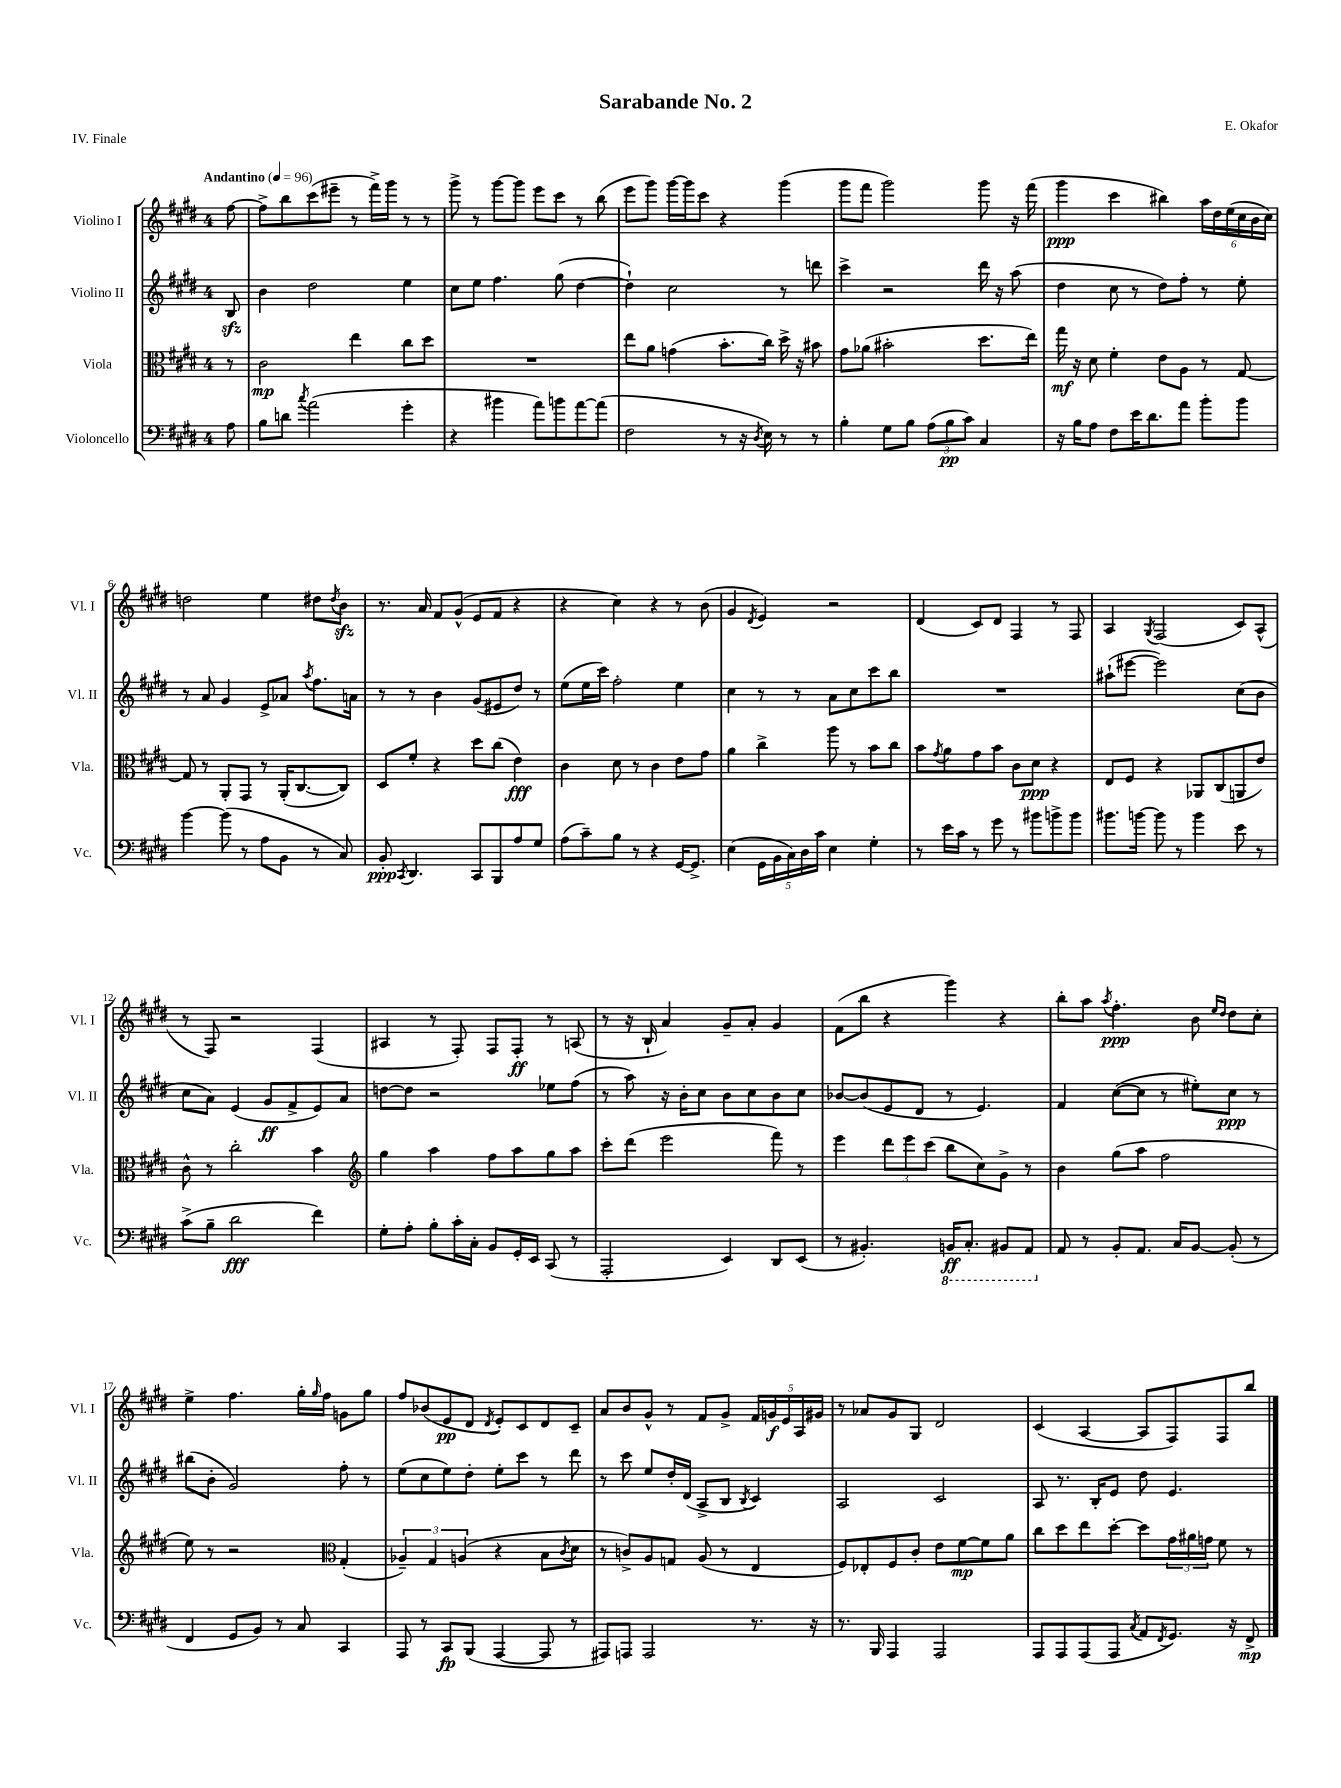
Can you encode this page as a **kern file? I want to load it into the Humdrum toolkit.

**kern	**dynam	**kern	**dynam	**kern	**dynam	**kern	**dynam
*part4	*part4	*part3	*part3	*part2	*part2	*part1	*part1
*staff4	*staff4	*staff3	*staff3	*staff2	*staff2	*staff1	*staff1
*I"Violoncello	*	*I"Viola	*	*I"Violino II	*	*I"Violino I	*
*I'Vc.	*	*I'Vla.	*	*I'Vl. II	*	*I'Vl. I	*
*clefF4	*	*clefC3	*	*clefG2	*	*clefG2	*
*k[f#c#g#d#]	*	*k[f#c#g#d#]	*	*k[f#c#g#d#]	*	*k[f#c#g#d#]	*
*M4/4	*	*M4/4	*	*M4/4	*	*M4/4	*
*MM96	*	*MM96	*	*MM96	*	*MM96	*
=	=	=	=	=	=	=	=
!	!	!	!	!	!	!LO:TX:a:B:t=Andantino	!
8A\	.	8r	.	8Bzz/	.	[8ff#\	.
=1	=1	=1	=1	=1	=1	=1	=1
8B\L	.	2c#\	mp	4b\	.	8ff#^\L]	.
8dn\J	.	.	.	.	.	8bb\	.
8qcc#/	.	.	.	.	.	.	.
(2a\	.	.	.	2dd#\	.	(8ccc#\	.
.	.	.	.	.	.	8eee#X~\J	.
.	.	4ee\	.	.	.	8r	.
.	.	.	.	.	.	16fff#^\LL)	.
.	.	.	.	.	.	16ggg#\JJ	.
4g#'\	.	8cc#\L	.	4ee\	.	8r	.
.	.	8dd#\J	.	.	.	8r	.
=2	=2	=2	=2	=2	=2	=2	=2
4r	.	1r	.	8cc#\L	.	8ggg#^\	.
.	.	.	.	8ee\J	.	8r	.
4b#X\	.	.	.	4.ff#\	.	[8ggg#\L	.
.	.	.	.	.	.	8ggg#\J]	.
8a\L)	.	.	.	.	.	8eee\L	.
8bn\	.	.	.	(8gg#\	.	8ccc#\J	.
[8a\	.	.	.	[4dd#\	.	8r	.
(8a\J]	.	.	.	.	.	(8bb\	.
=3	=3	=3	=3	=3	=3	=3	=3
2F#\	.	8ee\L	.	4dd#`\])	.	8eee\L	.
.	.	8a\J	.	.	.	8ggg#\J)	.
.	.	(4gn\	.	2cc#\	.	[16ggg#\LL	.
.	.	.	.	.	.	16ggg#\J]	.
.	.	.	.	.	.	8ccc#\J	.
8r	.	8.b'\L	.	.	.	4r	.
16r	.	.	.	.	.	.	.
8qD#/	.	.	.	.	.	.	.
16E\)	.	16cc#\Jk)	.	.	.	.	.
8r	.	16dd#^\	.	8r	.	(4ggg#\	.
.	.	16r	.	.	.	.	.
8r	.	8b#X\	.	8dddn\	.	.	.
=4	=4	=4	=4	=4	=4	=4	=4
4B'\	.	8g#\L	.	4ccc#^\	.	8ggg#\L	.
.	.	(8a-X\J	.	.	.	8fff#\J	.
8G#\L	.	2b#X'\	.	2r	.	2ggg#\)	.
8B\J	.	.	.	.	.	.	.
(12A\L	.	.	.	.	.	.	.
12B\	pp	.	.	.	.	.	.
12c#\J)	.	.	.	.	.	.	.
4C#/	.	8.dd#\L	.	16ddd#\	.	8ggg#\	.
.	.	.	.	16r	.	.	.
.	.	.	.	(8aa\	.	16r	.
.	.	16ee\Jk)	.	.	.	(16fff#\	.
=5	=5	=5	=5	=5	=5	=5	=5
16r	.	16gg#\	mf	4dd#\	.	4ggg#\	ppp
16B\KL	.	16r	.	.	.	.	.
8A\J	.	8d#\	.	.	.	.	.
8F#\L	.	4f#'\	.	8cc#\	.	4ccc#\	.
16e\K	.	.	.	8r	.	.	.
8.d#\	.	.	.	.	.	.	.
.	.	8e\L	.	8dd#\L)	.	4bb#X\)	.
8a\J	.	8A\J	.	8ff#'\J	.	.	.
8b'\L	.	8r	.	8r	.	24aa\LL	.
.	.	.	.	.	.	24dd#\	.
.	.	.	.	.	.	(24ee\	.
8b\J	.	[8G#/	.	8ee'\	.	24cc#\	.
.	.	.	.	.	.	24b\	.
.	.	.	.	.	.	24cc#\JJ)	.
!!LO:LB:g=z
=6	=6	=6	=6	=6	=6	=6	=6
[4b\	.	8G#/]	.	8r	.	2ddn\	.
.	.	8r	.	8a/	.	.	.
(8b\]	.	8AA'/L	.	4g#/	.	.	.
8r	.	8GG#/J	.	.	.	.	.
8A\L	.	8r	.	8e^/L	.	4ee\	.
8BB\J	.	(16AA'/KL	.	8a-X/J	.	.	.
.	.	[8.C#/	.	.	.	.	.
.	.	.	.	8qaa/	.	.	.
8r	.	.	.	8.ff#\L	.	8dd#X\L	.
.	.	.	.	.	.	8qdd#/	.
8C#/)	.	8C#/J])	.	.	.	8bzz\J	.
.	.	.	.	16an\Jk	.	.	.
=7	=7	=7	=7	=7	=7	=7	=7
8BB'/	ppp	8D#/L	.	8r	.	8.r	.
8qCC#/	.	.	.	.	.	.	.
4.DD#/	.	8f#'/J	.	8r	.	.	.
.	.	.	.	.	.	16a/	.
.	.	4r	.	4b\	.	8f#/L	.
.	.	.	.	.	.	(8g#^^/J	.
8CC#/L	.	8dd#\L	.	(8g#/L	.	8e/L	.
8BBB/	.	(8cc#\J	.	8e#X/	.	8f#/J	.
8A/	.	4e\)	fff	8dd#/J)	.	4r	.
8G#/J	.	.	.	8r	.	.	.
=8	=8	=8	=8	=8	=8	=8	=8
(8A\L	.	4c#\	.	(8ee\L	.	4r	.
8c#~\)	.	.	.	16ee\L	.	.	.
.	.	.	.	16ccc#\JJ)	.	.	.
8B\J	.	8d#\	.	2ff#'\	.	4cc#\)	.
8r	.	8r	.	.	.	.	.
4r	.	4c#\	.	.	.	4r	.
[16GG#/KL	.	8e\L	.	4ee\	.	8r	.
8.GG#^/J]	.	.	.	.	.	.	.
.	.	8g#\J	.	.	.	(8b\	.
=9	=9	=9	=9	=9	=9	=9	=9
(4E\	.	4a\	.	4cc#\	.	4g#/	.
.	.	.	.	.	.	8qd#/	.
20GG#\LL	.	4cc#^\	.	8r	.	4e/)	.
20BB\	.	.	.	.	.	.	.
20C#\)	.	.	.	.	.	.	.
.	.	.	.	8r	.	.	.
20D#\	.	.	.	.	.	.	.
20c#\JJ	.	.	.	.	.	.	.
4E\	.	8aa\	.	8a\L	.	2r	.
.	.	8r	.	8cc#\	.	.	.
4G#'\	.	8b\L	.	8ccc#\	.	.	.
.	.	8cc#\J	.	8bb\J	.	.	.
=10	=10	=10	=10	=10	=10	=10	=10
8r	.	8b\L	.	1r	.	(4d#/	.
.	.	8qg#/	.	.	.	.	.
16e\LL	.	8a\	.	.	.	.	.
16c#\JJ	.	.	.	.	.	.	.
8r	.	8g#\	.	.	.	8c#/L)	.
8g#\	.	8b\J	.	.	.	8d#/J	.
8r	.	8c#\L	.	.	.	4F#/	.
8b#X\L	.	8d#\J	ppp	.	.	.	.
8bn^\	.	4r	.	.	.	8r	.
8b\J	.	.	.	.	.	8F#/	.
=11	=11	=11	=11	=11	=11	=11	=11
8.b#X\L	.	8E/L	.	(8aa#X`\L	.	4A/	.
.	.	8F#/J	.	[8eee#X\J	.	.	.
[16bn\Jk	.	.	.	.	.	.	.
.	.	.	.	.	.	8qG#/	.
8b\]	.	4r	.	2eee#\])	.	(2F#/	.
8r	.	.	.	.	.	.	.
4b\	.	8AA-X/L	.	.	.	.	.
.	.	(8C#/	.	.	.	.	.
8e\	.	8AAn/	.	(8cc#\L	.	8c#/L)	.
8r	.	8e/J)	.	8b\J	.	(8A^^/J	.
!!LO:LB:g=z
=12	=12	=12	=12	=12	=12	=12	=12
(8c#^\L	.	8c#^^\	.	8cc#\L	.	8r	.
8B~\J	.	8r	.	8a\J)	.	8F#/)	.
2d#\	fff	2cc#'\	.	(4e/	.	2r	.
.	.	.	.	8g#/L	ff	.	.
.	.	.	.	8f#^/	.	.	.
4f#\)	.	4b\	.	8e/)	.	(4F#/	.
.	.	.	.	8a/J	.	.	.
=13	=13	=13	=13	=13	=13	=13	=13
*	*	*clefG2	*	*	*	*	*
8G#'\L	.	4gg#\	.	[8ddn\L	.	4A#X/	.
8A'\J	.	.	.	8dd\J]	.	.	.
8B'\L	.	4aa\	.	2r	.	8r	.
16c#'\L	.	.	.	.	.	8F#'/)	.
16C#'\JJ	.	.	.	.	.	.	.
8BB/L	.	8ff#\L	.	.	.	8F#/L	.
16GG#'/L	.	8aa\	.	.	.	8F#'/J	ff
16EE/JJ	.	.	.	.	.	.	.
(8CC#/	.	8gg#\	.	8ee-X\L	.	8r	.
8r	.	8aa\J	.	(8ff#\J	.	(8An/	.
=14	=14	=14	=14	=14	=14	=14	=14
2AAA'/	.	8ccc#'\L	.	8r	.	8r	.
.	.	(8ddd#\J	.	8aa\)	.	16r	.
.	.	.	.	.	.	16B`/	.
.	.	2eee\	.	16r	.	4a/)	.
.	.	.	.	16b'\KL	.	.	.
.	.	.	.	8cc#\J	.	.	.
4EE/)	.	.	.	8b\L	.	8g#~/L	.
.	.	.	.	8cc#\	.	8a'/J	.
8DD#/L	.	8fff#\)	.	8b\	.	4g#/	.
(8EE/J	.	8r	.	8cc#\J	.	.	.
=15	=15	=15	=15	=15	=15	=15	=15
8r	.	4eee\	.	[8b-X/L	.	(8f#\L	.
4.BB#X'/)	.	.	.	(8b-/]	.	8bb\J	.
.	.	12ddd#\L	.	8e/	.	4r	.
.	.	12eee\	.	.	.	.	.
.	.	.	.	8d#/J	.	.	.
.	.	(12ccc#\J	.	.	.	.	.
*8ba	*	*	*	*	*	*	*
16BBBn/KL	ff	8bb\L	.	8r	.	4ggg#\)	.
8.CC#'/J	.	.	.	.	.	.	.
.	.	8cc#\)	.	4.e/)	.	.	.
8BBB#X/L	.	8g#^\J	.	.	.	4r	.
8AAA/J	.	8r	.	.	.	.	.
=16	=16	=16	=16	=16	=16	=16	=16
*X8ba	*	*	*	*	*	*	*
8AA/	.	4b\	.	4f#/	.	8bb'\L	.
8r	.	.	.	.	.	8aa\J	.
.	.	.	.	.	.	8qaa/	.
8BB'/L	.	(8gg#\L	.	([8cc#\L	.	4.ff#'\	ppp
8.AA/J	.	8aa\J	.	8cc#\J]	.	.	.
.	.	2ff#\	.	8r	.	.	.
16C#/KL	.	.	.	.	.	.	.
[8BB/J	.	.	.	8ee#X'\L)	.	8b\	.
.	.	.	.	.	.	16qqee/LL	.
.	.	.	.	.	.	16qqdd#/JJ	.
(8BB'/]	.	.	.	8cc#\J	ppp	8dd#\L	.
8r	.	.	.	8r	.	8cc#'\J	.
!!LO:LB:g=z
=17	=17	=17	=17	=17	=17	=17	=17
4FF#/	.	8ee\)	.	(8bb#X\L	.	4ee^\	.
.	.	8r	.	8b'\J	.	.	.
8GG#/L	.	2r	.	2g#/)	.	4.ff#\	.
8BB/J)	.	.	.	.	.	.	.
8r	.	.	.	.	.	.	.
8C#/	.	.	.	.	.	16gg#'\LL	.
.	.	.	.	.	.	16qqgg#/	.
.	.	.	.	.	.	16ff#\JJ	.
*	*	*clefC3	*	*	*	*	*
4CC#/	.	(4G#'/	.	8ff#'\	.	8gn\L	.
.	.	.	.	8r	.	8gg#\J	.
=18	=18	=18	=18	=18	=18	=18	=18
8AAA/	.	6A-X~/)	.	(8ee\L	.	8ff#/L	.
8r	.	.	.	8cc#\	.	(8b-X/	.
.	.	6G#/	.	.	.	.	.
8CC#/L	fp	.	.	8ee\)	.	8e/	pp
.	.	(6An/	.	.	.	.	.
(8BBB/J	.	.	.	8dd#'\J	.	8d#/J	.
.	.	.	.	.	.	8qd#/	.
[4AAA/	.	4r	.	8ee'\L	.	8e'/L)	.
.	.	.	.	8ccc#\J	.	8c#/	.
8AAA/]	.	8B\L	.	8r	.	8d#/	.
.	.	8qc#/	.	.	.	.	.
8r	.	8d#\J	.	8ddd#\	.	8c#~/J	.
=19	=19	=19	=19	=19	=19	=19	=19
8AAA#X/L)	.	8r	.	8r	.	8a/L	.
8AAAn/J	.	8cn^/L)	.	8ccc#\	.	8b/	.
2AAA/	.	8A/	.	8ee/L	.	8g#^^/J	.
.	.	8Gn/J	.	16dd#'/L	.	8r	.
.	.	.	.	(16d#/JJ	.	.	.
.	.	(8A/	.	8A^/L	.	8f#/L	.
.	.	8r	.	8B/J	.	8g#^/J	.
.	.	.	.	8qB/	.	.	.
8.r	.	4E/	.	4c#/)	.	20f#/LL	.
.	.	.	.	.	.	20gn/	f
.	.	.	.	.	.	20e/	.
.	.	.	.	.	.	20A/	.
16r	.	.	.	.	.	.	.
.	.	.	.	.	.	20g#X/JJ	.
=20	=20	=20	=20	=20	=20	=20	=20
8.r	.	8F#/L)	.	2A/	.	8r	.
.	.	8E-X'/	.	.	.	8a-X/L	.
16BBB/	.	.	.	.	.	.	.
4AAA/	.	8F#/	.	.	.	8g#/	.
.	.	8c#'/J	.	.	.	8G#/J	.
2AAA/	.	8e\L	.	2c#/	.	2d#/	.
.	.	[8f#\	mp	.	.	.	.
.	.	8f#\]	.	.	.	.	.
.	.	8a\J	.	.	.	.	.
=21	=21	=21	=21	=21	=21	=21	=21
8AAA/L	.	8cc#\L	.	8A/	.	(4c#/	.
8AAA/	.	8dd#\	.	8.r	.	.	.
(8AAA/	.	8ee\	.	.	.	[4A/	.
.	.	.	.	16B'/KL	.	.	.
8AAA/J	.	[8dd#'\J	.	8e/J	.	.	.
8qC#/	.	.	.	.	.	.	.
8AA/L	.	8dd#\L]	.	8dd#\	.	8A/L]	.
8qFF#/	.	.	.	.	.	.	.
8.GG#/J)	.	24g#\L	.	4.e/	.	8F#/)	.
.	.	24a#X\	.	.	.	.	.
.	.	24gn\JJ	.	.	.	.	.
.	.	8f#\	.	.	.	8F#/	.
16r	.	.	.	.	.	.	.
8FF#^/	mp	8r	.	.	.	8bb/J	.
==	==	==	==	==	==	==	==
*-	*-	*-	*-	*-	*-	*-	*-
